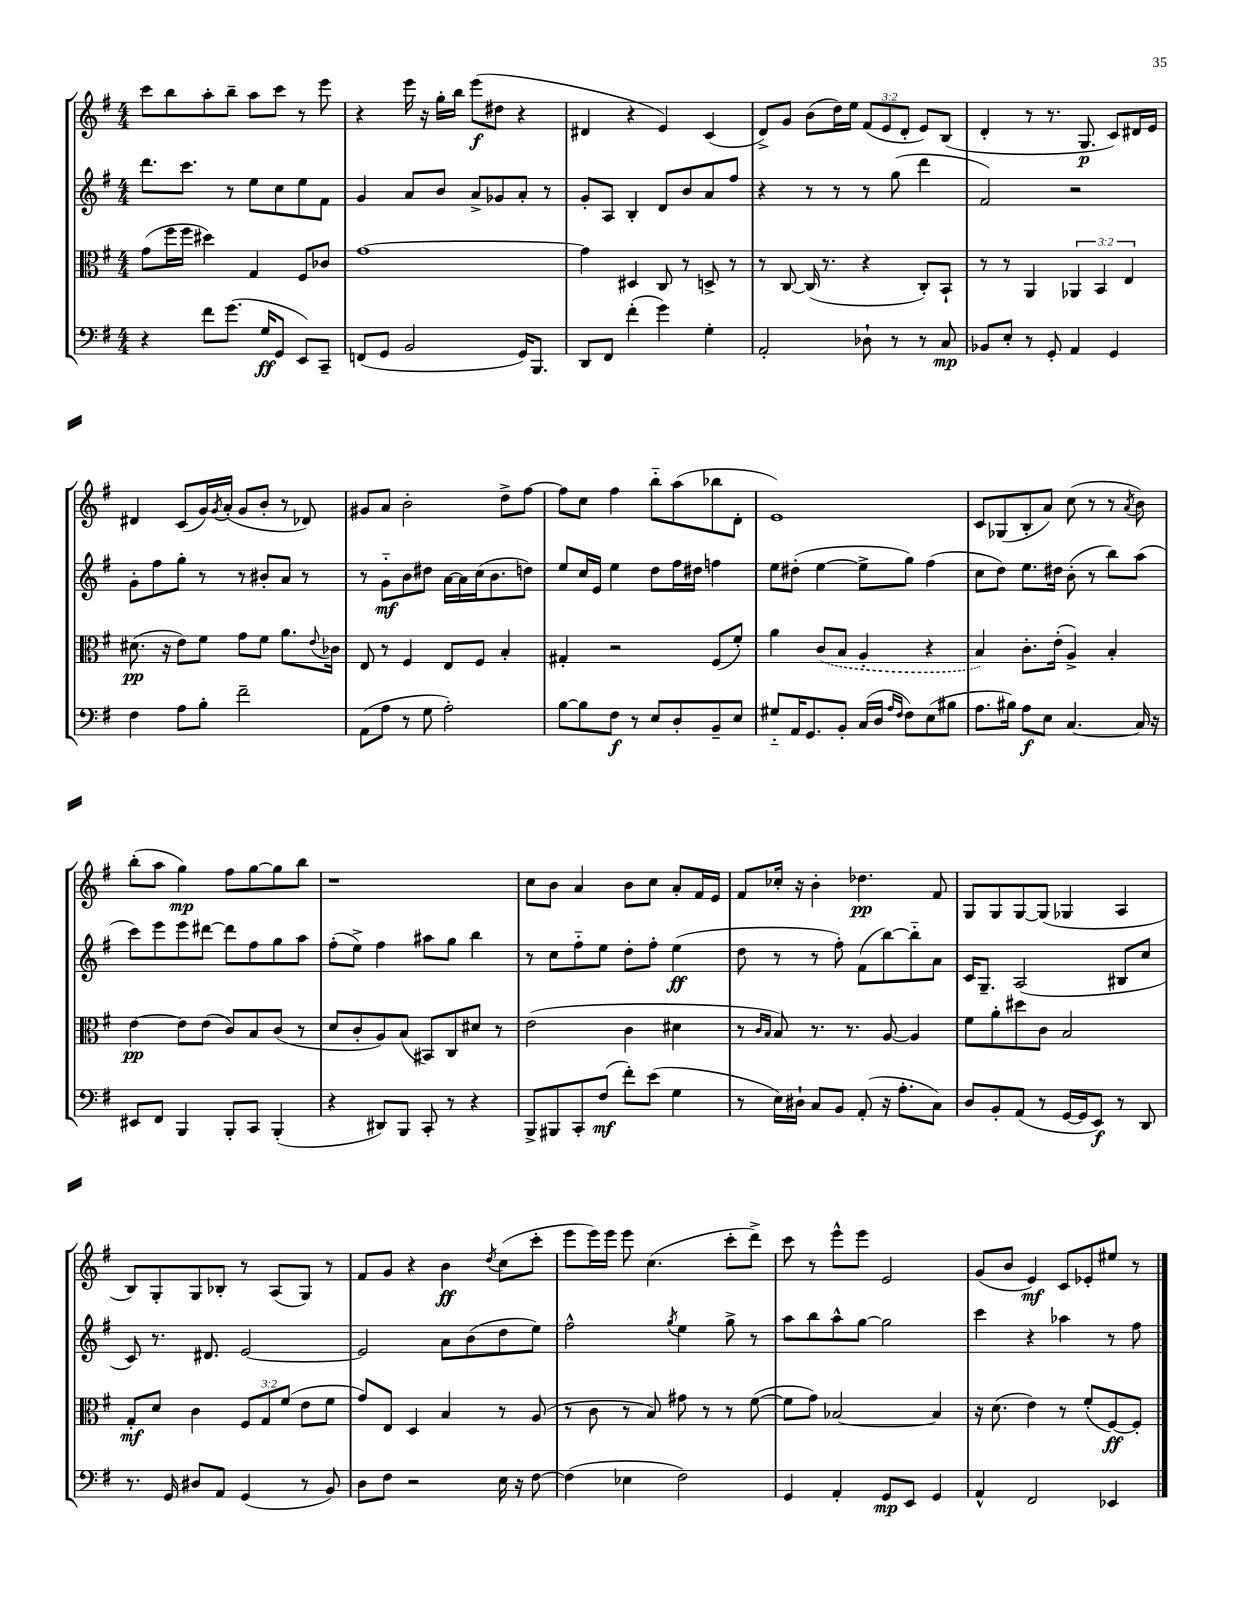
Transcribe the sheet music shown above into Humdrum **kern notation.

**kern	**kern	**kern	**kern
*staff4	*staff3	*staff2	*staff1
*clefF4	*clefC3	*clefG2	*clefG2
*k[f#]	*k[f#]	*k[f#]	*k[f#]
*M4/4	*M4/4	*M4/4	*M4/4
4r	(8g	8.ddd	8ccc
.	16ff#	.	8bb
.	16ff#	8.ccc	.
8f#	4dd#)	.	8aa'
(8.g	.	8r	8bb~
.	4G	8ee	8aa
16G	.	.	.
8GG	.	8cc	8ccc
8EE)	8F#	8ee	8r
8CC~	8c-	8f#	8eee
=	=	=	=
(8FF	[1g	4g	4r
8GG	.	.	.
2BB	.	8a	16eee
.	.	.	16r
.	.	8b	16gg'
.	.	.	16bb
.	.	8a^	(8eee
.	.	8g-	8dd#
16GG)	.	8a'	4r
8.BBB	.	.	.
.	.	8r	.
=	=	=	=
8DD	4g]	8g'	4d#
8FF#	.	8A	.
(4f#'	4D#	4B'	4r
4g)	8C	8d	4e)
.	8r	8b	.
4G'	8D^	8a	(4c
.	8r	8ff#	.
=	=	=	=
2AA'	8r	4r	8d^)
.	[8C	.	8g
.	(16C]	8r	(8b
.	8.r	.	.
.	.	8r	16dd)
.	.	.	16ee
8D-`	4r	8r	(12f#
.	.	.	12e
8r	.	(8gg	.
.	.	.	12d'
8r	8C')	4ddd	8e)
8C	8BB`	.	(8B
=	=	=	=
8BB-	8r	2f#)	4d'
8E'	8r	.	.
8r	4AA	.	8r
8GG'	.	.	8.r
4AA	6AA-	2r	.
.	.	.	8.G
.	6BB	.	.
4GG	.	.	8c)
.	6E	.	.
.	.	.	16d#
.	.	.	16e
=	=	=	=
4F#	(8.d#	8g'	4d#
.	.	8ff#	.
.	16r	.	.
8A	8e)	8gg'	(8c
8B'	8f#	8r	16g)
.	.	.	8qg
.	.	.	(16a'
2f#~	8g	8r	8g
.	8f#	8b#'	8b'
.	8.a	8a	8r
.	.	8r	8d-)
.	8qqe	.	.
.	16c-	.	.
=	=	=	=
(8AA	8E	8r	8g#
8A	8r	8g'~	8a
8r	4F#	8b	2b'
8G	.	8dd#	.
2A')	8E	[16a	.
.	.	16a]	.
.	8F#	(16cc	.
.	.	8.b	.
.	4B'	.	8dd^
.	.	8dd)	[8ff#
=	=	=	=
[8B	4G#'	8ee	8ff#]
8B]	.	16cc	8cc
.	.	16e	.
8F#	2r	4ee	4ff#
8r	.	.	.
8E	.	8dd	8bb'~
8D'	.	16ff#	(8aa
.	.	16dd#	.
8BB~	(8F#	4ff	8bb-
8E	8f#')	.	8d'
=	=	=	=
8G#'~	4a	8ee	1e)
16AA	.	(8dd#'	.
8.GG	.	.	.
.	(8c	[4ee	.
8BB'	8B	.	.
(16C	4A'	8ee^]	.
16D	.	.	.
16qqA	.	.	.
16qqF#	.	.	.
8F#)	.	8gg)	.
(8E	4r	(4ff#	.
8B#	.	.	.
=	=	=	=
8.A	4B)	8cc	8c
.	.	8dd)	(8G-
16B#)	.	.	.
8A	8.c'	8.ee	8B'
8E	.	.	8a)
.	(16e'	16dd#	.
[4.C	4A^)	(8b'	(8cc
.	.	8r	8r
.	4B'	8bb)	8r
.	.	.	8qa
16C]	.	(8aa	8b)
16r	.	.	.
=	=	=	=
8EE#	[4e	8ccc)	(8bb'
8FF#	.	8eee	8aa
4BBB	8e]	8eee	4gg)
.	(8e	[8ddd#	.
8BBB'	8c)	8ddd#]	8ff#
8CC	8B	8ff#	[8gg
(4BBB'	(8c	8gg	8gg]
.	8r	8aa	8bb
=	=	=	=
4r	8d	(8ff#'	1r
.	8c'	8ee^)	.
8DD#)	8A)	4ff#	.
8BBB	(8B	.	.
8CC'	8BB#)	8aa#	.
8r	8C	8gg	.
4r	8d#	4bb	.
.	8r	.	.
=	=	=	=
8BBB^	(2e	8r	8cc
8BBB#	.	8cc	8b
8CC'	.	8ff#'~	4a
(8F#	.	8ee	.
8f#')	4c	8dd'	8b
(8e	.	8ff#'	8cc
4G	4d#	(4ee	8a'
.	.	.	16f#
.	.	.	16e
=	=	=	=
8r	8r	8dd	8f#
.	16qqc	.	.
.	16qqB	.	.
16E)	8B)	8r	16cc-'
16D#`	.	.	16r
8C	8.r	8r	4b'
8BB	.	8ff#')	.
.	8.r	.	.
(8AA'	.	(8f#	4.dd-
16r	[8A	[8bb)	.
8.A'	.	.	.
.	4A]	8bb'~]	.
8C)	.	8a	8f#
=	=	=	=
8D	8f#	16c	8G
.	.	8.G~	.
8BB'	8a'	.	8G
(8AA	8dd#	(2A	[8G
8r	8c	.	(8G]
[16GG	2B	.	4G-
16GG]	.	.	.
8EE)	.	.	.
8r	.	8B#	4A
8DD	.	8cc	.
=	=	=	=
8.r	8G'	8c)	8B)
.	8d	8.r	8G'
16GG	.	.	.
8D#	4c	.	8G
.	.	8.d#	.
8AA	.	.	8B-'
(4GG	12F#	[2e	8r
.	12G	.	.
.	.	.	(8A
.	(12f#	.	.
8r	8e	.	8G)
8BB)	8f#	.	8r
=	=	=	=
8D	8g)	2e]	8f#
8F#	8E	.	8g
2r	4D	.	4r
.	4B	8a	4b
.	.	(8b	.
.	.	.	8qdd
16E	8r	8dd	(8cc
16r	.	.	.
[8F#	(8A	8ee)	8ccc'
=	=	=	=
(4F#]	8r	2ff#^^	8eee
.	8c	.	16eee)
.	.	.	16eee
4E-	8r	.	8eee
.	8B)	.	(4.cc
.	.	8qgg	.
2F#)	8g#	4ee	.
.	8r	.	.
.	8r	8gg^	8ccc'
.	([8f#	8r	8ddd^)
=	=	=	=
4GG	8f#]	8aa	8ccc
.	8g)	8bb	8r
4AA'	[2B-	8aa^^	8eee^^
.	.	[8gg	8eee
8GG	.	2gg]	2e
8EE	.	.	.
4GG	4B-]	.	.
=	=	=	=
4AA^^	16r	4ccc	(8g
.	(8.d	.	.
.	.	.	8b
2FF#	4e)	4r	4e)
.	8r	4aa-	8c
.	(8f#'	.	8e-'
4EE-	[8F#)	8r	8ee#
.	8F#']	8ff#	8r
==	==	==	==
*-	*-	*-	*-
